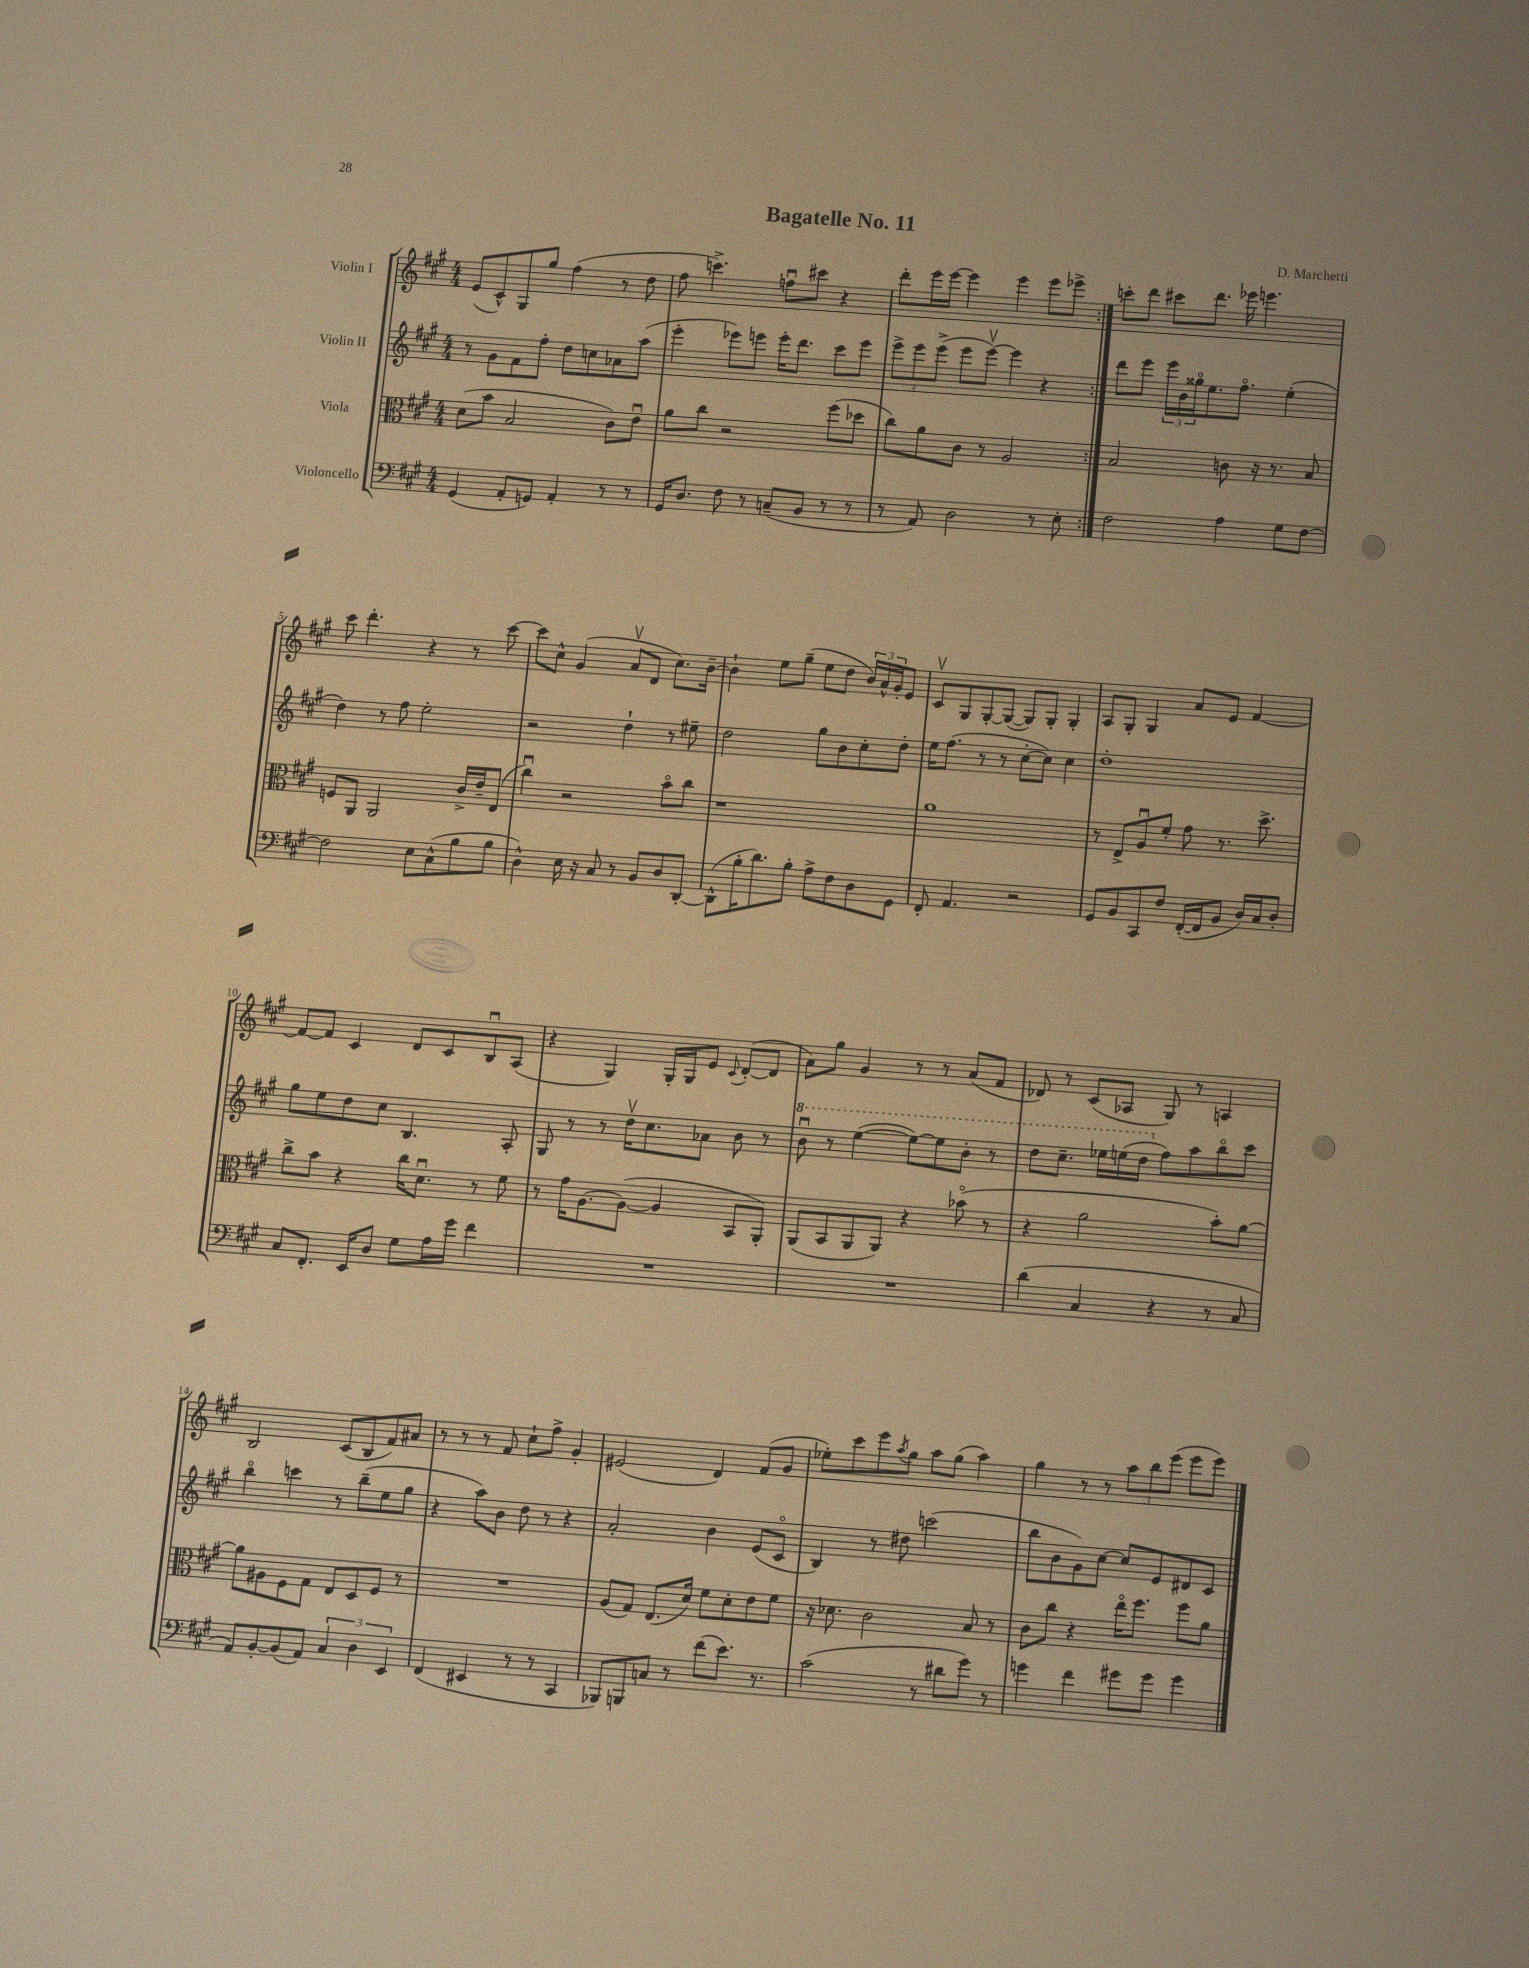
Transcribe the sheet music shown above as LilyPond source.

\header { title = "Bagatelle No. 11" composer = "D. Marchetti" }
<<
\new StaffGroup <<
\new Staff = "s0" \with { instrumentName = "Violin I" } {
    \clef treble \key a \major \numericTimeSignature \time 4/4
    \repeat volta 2 { e'8( cis'8-^) gis8 gis''8 fis''4( r8 d''8 |
    fis''8 c'''4.->) f''8\downbow cis'''8 r4 |
    d'''8-. e'''16 e'''16~ e'''4 e'''4 e'''8 ees'''8-> | }
    c'''8-. d'''8 cis'''8 d'''8. ees'''16 e'''4. |
    cis'''8 d'''4.-. r4 r8 cis'''8~ |
    cis'''8 cis''8-^ gis'4( a'8\upbow d'8 cis''8.) b'16~-- |
    b'4-! e''8 gis''8--( e''8 d''8 \tuplet 3/2 { b'16) a'16-^ gis'16-. } e'8 |
    cis'8\upbow gis8 gis8~-. gis8~( gis8) gis8-. gis4-. |
    a8 gis8-. gis4 a'8 e'8 fis'4~ |
    fis'8~ fis'8 cis'4 d'8 cis'8 b8\downbow a8( |
    r4 gis4) gis16-. gis16 e'8 \appoggiatura { cis'8 } d'8~-.( d'8 |
    a'8) gis''8 gis'4 r8 r8 a'8( fis'8 |
    des'8) r8 cis'8( aes8 gis8) r8 a4 |
    b2 cis'8( b8 fis'8) ais'8 |
    r8 r8 r8 fis'8 cis''8-! fis''8-> gis'4-. |
    eis'2( d'4) fis'8( gis'8 |
    ees''8-.) cis'''8 e'''8 \acciaccatura { a''8 } gis''8 a''8 gis''8( a''4) |
    gis''4 r8 r8 \tuplet 3/2 { a''8 b''8 e'''8( } e'''8 e'''8) \bar "|." |
}
\new Staff = "s1" \with { instrumentName = "Violin II" } {
    \clef treble \key a \major \numericTimeSignature \time 4/4
    \repeat volta 2 { r8 gis'8 fis'8 fis''8-. d''8 c''8 aes'8 a''8( |
    e'''4-. ees'''8) e'''8 e'''16-. d'''8. cis'''8 e'''8 |
    \tuplet 3/2 { e'''8-> e'''8 e'''8->( } e'''8 e'''8~\upbow) e'''4 r4 | }
    d'''8 e'''8 \tuplet 3/2 { e'''16 b'16 gisis''16\flageolet } e''8. fis''8.\flageolet e''4-.( |
    d''4) r8 fis''8 e''2-. |
    r2 d''4-! r8 eis''8-- |
    d''2 gis''8 b'8 cis''8-. d''8-. |
    e''16 fis''8.( r8 r8 cis''8~-. cis''8) cis''4 |
    d''1-. |
    gis''8 e''8 d''8 cis''8 b4. a8-. |
    gis8 r8 r8 d''16\upbow cis''8. aes'8 b'8 r8 |
    \ottava #1 b''8\downbow r8 e'''4~( e'''8~) e'''8 b''8-. r8 |
    d'''8 cis'''8.-- ees'''16 e'''16( d'''16 \ottava #0 fis''8) a''8 b''8\flageolet cis'''8 |
    b''4\flageolet c'''4 r8 b''8--( e''8 gis''8 |
    r4 a''8) b'8 d''8 r8 r4 |
    a'2-. b'4 e'8( cis'8\flageolet |
    b4) r8 dis''8 c'''2( |
    b''8 b'8 gis'8) cis''8~ cis''8 e'8 dis'8 cis'8 \bar "|." |
}
\new Staff = "s2" \with { instrumentName = "Viola" } {
    \clef alto \key a \major \numericTimeSignature \time 4/4
    \repeat volta 2 { d'8( b'8 b2 cis'8) e'8\downbow |
    a'8 cis''8 r2 fis''8( des''8 |
    cis''8) a'8 cis'8 r8 a2 | }
    b2 c'8 r16 r8. b8 |
    f8 a,8 a,2 cis'16-> e'16-- e8( |
    cis''4\downbow) r2 b'8\flageolet cis''8 |
    r1 |
    a'1 |
    r8 e8-> a8\downbow fis'8-. gis'8 r8. d''8.-> |
    cis''8-> b'8 r4 cis''16 d'8.\downbow r8 fis'8 |
    r8 gis'16 a8.~ a8~( a4 b,8 a,8-.) |
    a,8( b,8 a,8 a,8) r4 bes'8\flageolet( r8 |
    r4 a'2 b'8-.) a'8~ |
    a'8 ais8 fis8 gis8 e8 d8 fis8 r8 |
    R1 |
    a8( gis8) e8.( d'16) fis'8 d'8-. e'8 fis'8 |
    r16 des'8. cis'2 b8 r8 |
    cis'8 cis''8 r4 e''16\flageolet fis''8. fis''8 a'8 \bar "|." |
}
\new Staff = "s3" \with { instrumentName = "Violoncello" } {
    \clef bass \key a \major \numericTimeSignature \time 4/4
    \repeat volta 2 { gis,4( a,8-. g,8) a,4-. r8 r8 |
    gis,16 d8. fis8 r8 c8--( b,8 r8 r8 |
    r8 a,8) d2 r8 e8-. | }
    fis2 a4 gis8 fis8~ |
    fis2 e8 cis8-^( b8 b8 |
    d4-^) e16 r16 cis8 r8 b,8 d8 d,8~-. |
    d,8-^( b16-. d'8.) b8-. a8-> fis8 d8 gis,8 |
    fis,8-. a,4. r2 |
    gis,8 b,8 cis,8 fis8 fis,16~-.( fis,16 b,8 d16) cis16 d8-. |
    cis8 fis,8.-. e,16 d8 gis8 a16 gis'16 fis'4 |
    R1 |
    R1 |
    d'4( cis4 r4 r8 cis8 |
    a,8) b,8~-. b,8( a,8) \tuplet 3/2 { cis4 d4 e,4 } |
    fis,4( eis,4 r8 r8 cis,4 |
    bes,,8) b,,8 c8 r8 fis'8( e'8.) r8. |
    cis'2( r8 dis'8 gis'8) r8 |
    g'4 fis'4 gis'8 gis'8 gis'4 \bar "|." |
}
>>
>>
